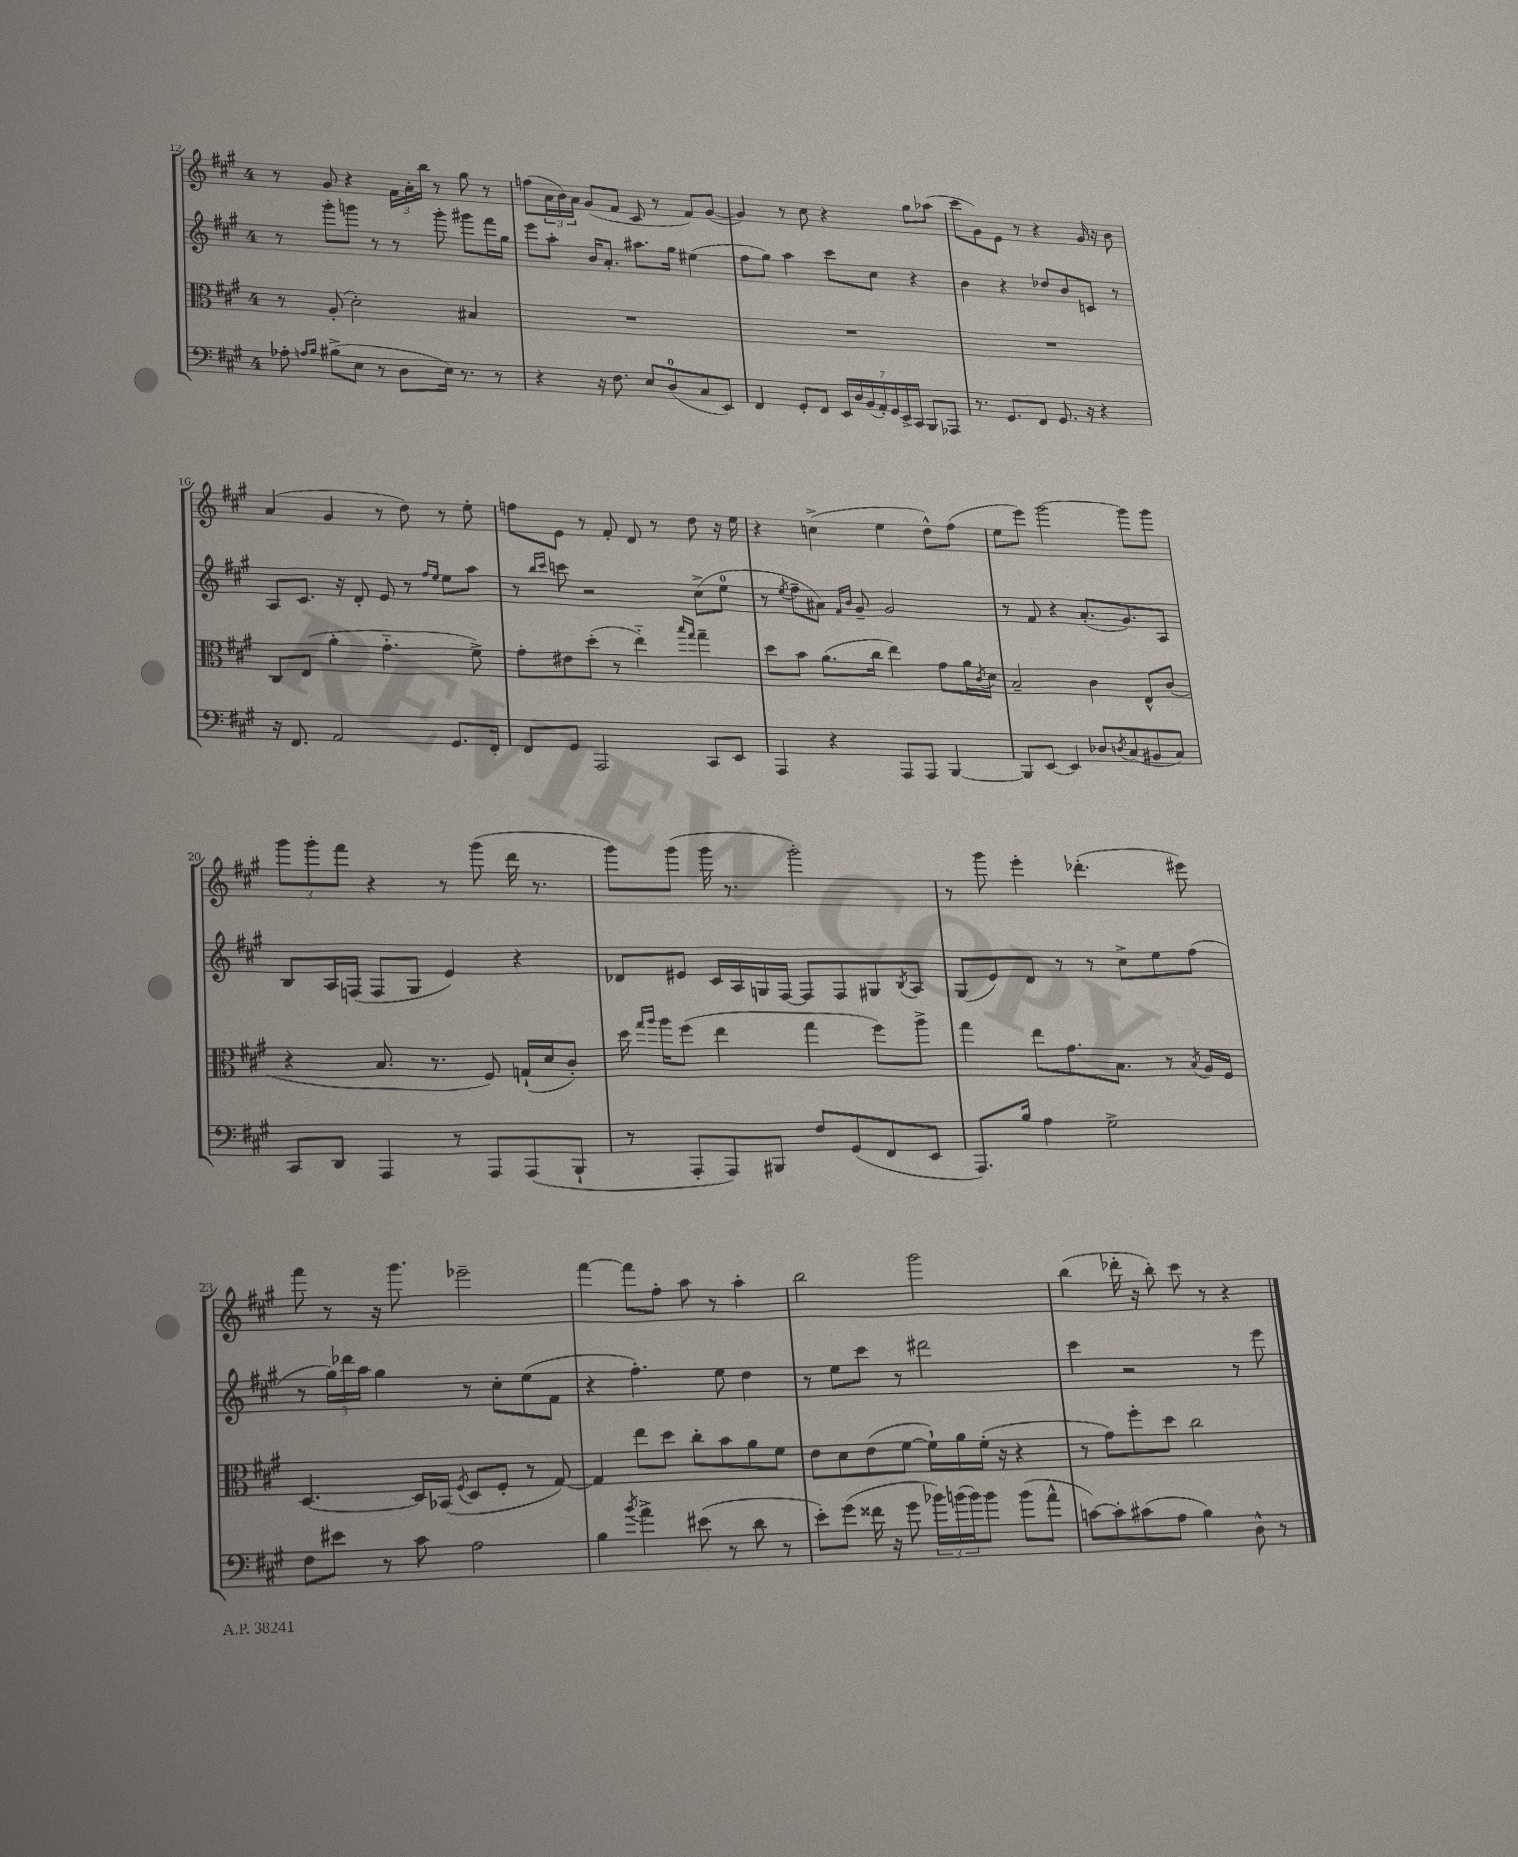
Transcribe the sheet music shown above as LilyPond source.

<<
\new StaffGroup <<
\new Staff = "s0" {
    \clef treble \key a \major \once \override Staff.TimeSignature.style = #'single-digit \time 4/4
    r8 gis'8 r4 \tuplet 3/2 { fis'16 a'16-. b''16 } r8 gis''8 r8 |
    f''8( \tuplet 3/2 { a'16 b'16) a'16 } gis'8( fis'8 cis'8 r8 fis'8) gis'8~( |
    gis'4) r8 cis''8 r4 gis''8 aes''8( |
    cis'''8 gis'8) e'8 r8 r4 gis'16 r16 b'8 |
    a'4( gis'4 r8 d''8) r8 e''8-. |
    f''8 e'8 r8 fis'8-. d'8 r8 d''8 r16 e''16 |
    r4 c''4->( e''4 d''8-^) fis''8( |
    e''8 e'''8) gis'''2~ gis'''8 gis'''8 |
    \tuplet 3/2 { gis'''8 gis'''8-. fis'''8 } r4 r8 gis'''8( d'''16 r8. |
    gis'''8) gis'''8( gis'''16 r8. gis'''2-.) |
    r8 gis'''8 e'''4-. des'''4.-.( eis'''8) |
    fis'''8 r8 r16 gis'''8. ees'''2-- |
    fis'''4~ fis'''8 fis''8-. a''8 r8 a''4-. |
    b''2 gis'''2 |
    b''4( des'''16-. r16 b''8-.) cis'''8 r8 r4 \bar "|." |
}
\new Staff = "s1" {
    \clef treble \key a \major \once \override Staff.TimeSignature.style = #'single-digit \time 4/4
    r8 gis'''8-. g'''8 r8 r8 g'''8-. gis'''8 fis'''16 gis''16 |
    e'''8 a''8-. b'16 a'8.-. ais''8. gis''16 eis''4( |
    fis''8 gis''8) a''4 cis'''8 cis''8 r4 |
    b'4 r4 des''8 b'8 c'8 r8 |
    a8 cis'8. r16 d'8-. e'8 r8 \grace { fis''16 e''16 } e''8 a''8 |
    r8 \grace { b''16 cis'''16 } c'''8 r2 cis''8->( e''8-0 |
    r8 \acciaccatura { e''8 } fis''8-- ais'8) \grace { fis'16 b'16 } gis'8-- gis'2 |
    r8 fis'8 r4 a'8.-.( gis'8.) a8 |
    b8 a16 f16( f8 gis8 e'4) r4 |
    des'8 eis'8 cis'16 a16 g16 fis16~ fis8 fis8 gis8 \acciaccatura { b8 } a8 |
    gis8( e'8) d'8 r8 r8 cis''8-> e''8 fis''8( |
    r8 \tuplet 3/2 { gis''16) des'''16 a''16 } gis''4 r8 cis''8-. e''8( fis'8 |
    r4 fis''4.-.) e''8 d''4 |
    r8 e''8 cis'''8 r8 dis'''2 |
    cis'''4 r2 r8 e'''8 \bar "|." |
}
\new Staff = "s2" {
    \clef alto \key a \major \once \override Staff.TimeSignature.style = #'single-digit \time 4/4
    r8 a8-.( d'2-.) bis4 |
    R1 |
    R1 |
    R1 |
    cis8 e8( a'4-. gis'4.-_ fis'8->) |
    gis'8-. eis'8 d''8-.( r8 e''4-_) \grace { b''16 gis''16 } gis''4-- |
    d''8 b'8 a'8.( cis''16 e''4) gis'8 a'16 \acciaccatura { cis'8 } d'16 |
    b2-- cis'4 e8-^ cis'8( |
    r4 b8. r8. fis8) g16-!( d'16 cis'8-.) |
    d''16 \grace { gis''16 a''16 } a''16 fis''8( e''4 gis''4 fis''8) a''8-> |
    gis''4 e''8 gis'8. b8. r8 \acciaccatura { b8 } a16 fis16 |
    d4.~ d16 bes,16( \acciaccatura { fis8 } d8 fis8-. r8 gis8~) |
    gis4 e''8 d''8 cis''8-. b'8 a'8 fis'8 |
    e'8 d'8 e'8( fis'8~ fis'16-!) a'16 fis'16-.( r16 r4 |
    r8 gis'8) fis''8-. d''8 cis''2 \bar "|." |
}
\new Staff = "s3" {
    \clef bass \key a \major \once \override Staff.TimeSignature.style = #'single-digit \time 4/4
    aes8-. \grace { a16 b16 } bis8->( e8 r8 d8 e16) r8. r8 |
    r4 r16 fis8. e8 d8-0( cis8 e,8) |
    fis,4 gis,8-. fis,8 \tuplet 7/4 { e,16 d16 b,16( a,16-.) gis,16 e,16-> cis,16 } b,,8 aes,,8 |
    r8. gis,8. fis,8 gis,8. r16 r4 |
    r16 fis,8. a,2 gis,8. fis,16-. |
    fis,8 gis,8 a,,2 cis,8 e,8 |
    a,,4 r4 a,,8 a,,8 b,,4~ |
    b,,8 e,8~ e,4 des8 \acciaccatura { d8 } cis8( bis,8 cis8) |
    cis,8 d,8 a,,4 r8 a,,8 a,,8( b,,8-! |
    r8 a,,8-. a,,8) bis,,8 fis8 gis,8( fis,8 e,8 |
    a,,8.) b16 a4 gis2-> |
    fis8 eis'8 r8 cis'8 a2 |
    b4 \acciaccatura { b'8 } a'4-> eis'8( r8 d'8 r8 |
    e'8-.) gis'8( fisis'16 r16 gis'8 \tuplet 3/2 { bes'16) b'16( b'16) } b'8 b'8( a'8-^ |
    c'8~) c'8-. cis'8( a8 b4) d8-^ r8 \bar "|." |
}
>>
>>
\layout { \context { \Score currentBarNumber = #12 } }
